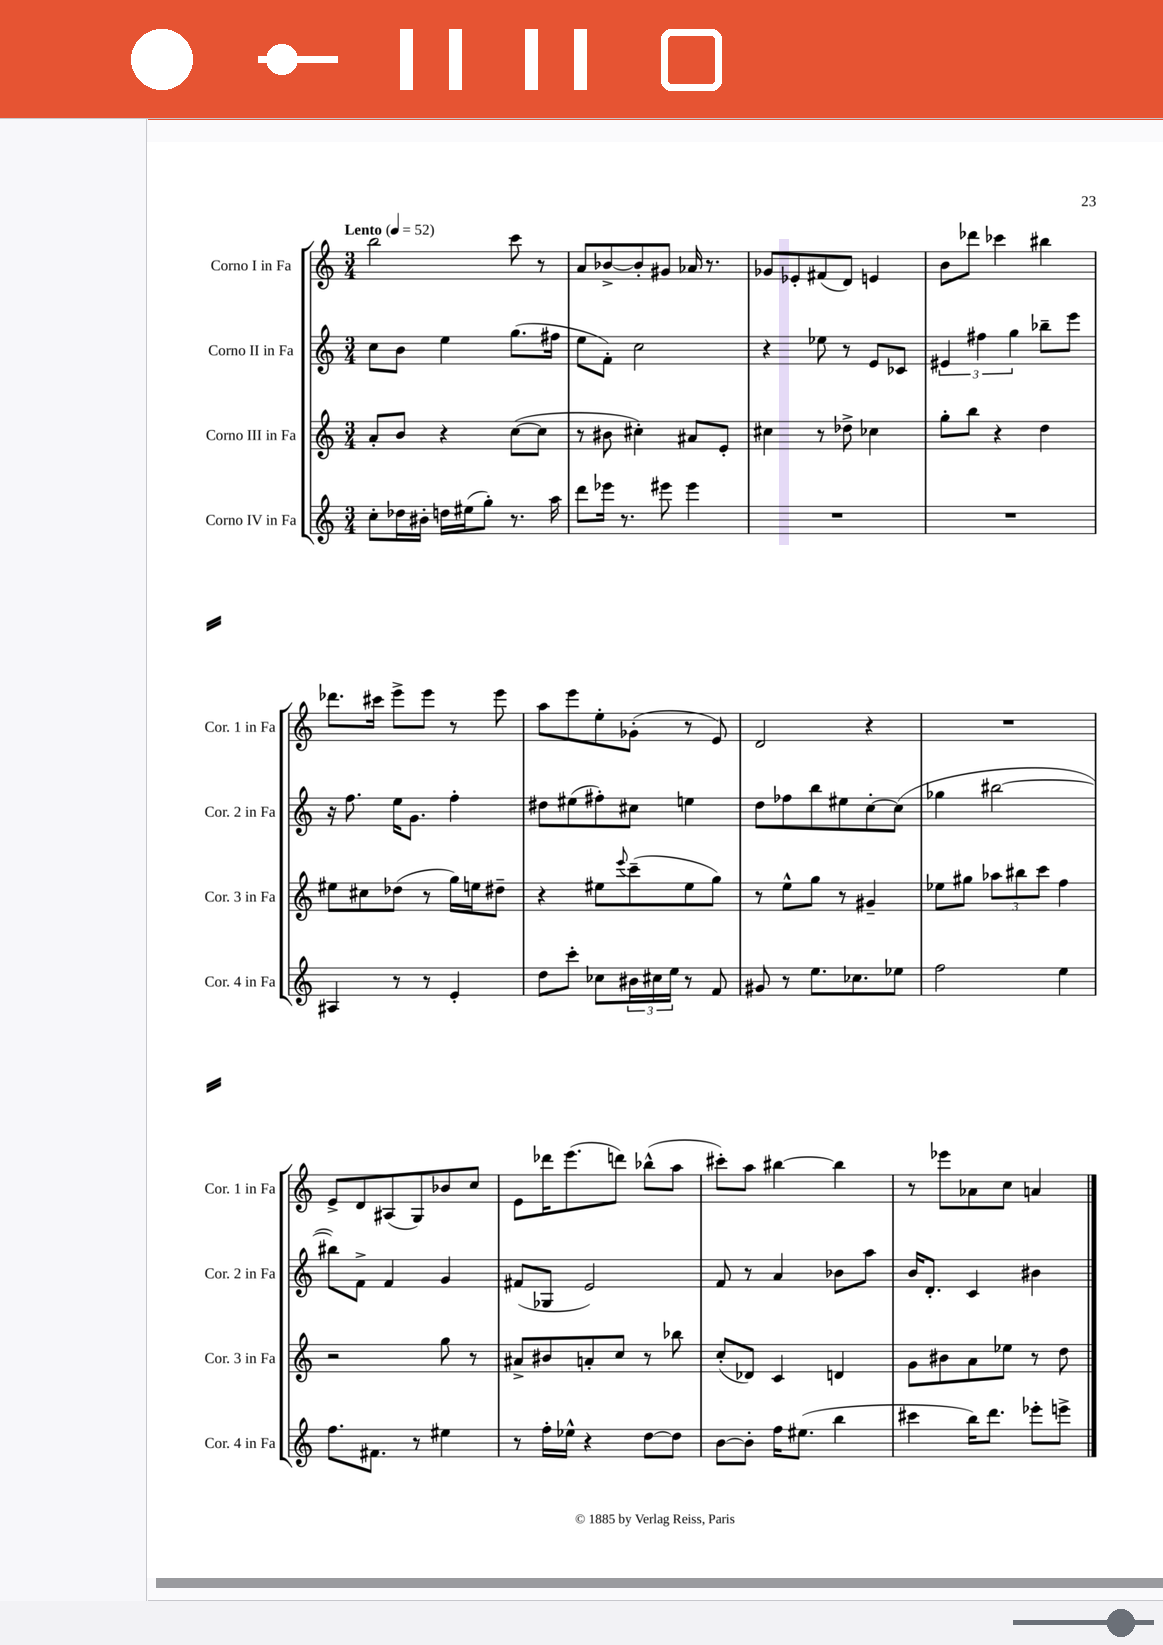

**kern	**kern	**kern	**kern
*staff4	*staff3	*staff2	*staff1
*clefG2	*clefG2	*clefG2	*clefG2
*k[]	*k[]	*k[]	*k[]
*M3/4	*M3/4	*M3/4	*M3/4
*MM52	*MM52	*MM52	*MM52
8cc'\L	8a'/L	8cc\L	2bb\
16dd-\L	8b/J	8b\J	.
16b#'\JJ	.	.	.
16dd\LL	4r	4ee\	.
(16ee#\J	.	.	.
8gg'\J)	.	.	.
8.r	([8cc\L	(8.gg\L	8ccc\
.	8cc\]J	.	8r
16aa\	.	16ff#\Jk	.
=	=	=	=
8ddd\L	8r	8ee\L	8a/L
16eee-\Jk	8b#\	8f'\J)	[8b-^/
8.r	.	.	.
.	4cc#'\)	2cc\	8b-'/]
8eee#\	.	.	8g#/J
4eee#\	8a#/L	.	16a-/
.	.	.	8.r
.	8e'/J	.	.
=	=	=	=
2.r	4cc#\	4r	8g-/L
.	.	.	8e-'/
.	8r	8ee-\	(8f#/
.	8dd-^\	8r	8d/J)
.	4cc-\	8e/L	4e/
.	.	8c-/J	.
=	=	=	=
2.r	8gg'\L	6e#/	8b\L
.	8bb\J	.	8ddd-\J
.	.	6ff#\	.
.	4r	.	4ccc-\
.	.	6gg\	.
.	4dd\	8bb-~\L	4bb#\
.	.	8eee\J	.
=	=	=	=
4A#/	8ee#\L	16r	8.ddd-\L
.	.	8.ff\	.
.	8cc#\	.	.
.	.	.	16ccc#\Jk
8r	(8dd-\J	16ee\LK	8eee^\L
.	.	8.g\J	.
8r	8r	.	8eee\J
4e'/	16gg\LL)	4ff'\	8r
.	16ee\J	.	.
.	8dd#~\J	.	8eee\
=	=	=	=
8dd\L	4r	8dd#\L	8aa\L
8ccc'\J	.	(8ee#\	8eee\
8cc-\L	8ee#\L	8ff#'\)	8ee'\
.	8qqeee/	.	.
24b#\L	(8ccc~\	8cc#\J	(8g-'\J
24cc#\	.	.	.
24ee\JJ	.	.	.
8r	8ee#\	4ee\	8r
8f/	8gg\J)	.	8e/)
=	=	=	=
8g#/	8r	8dd\L	2d/
8r	8ee^^\L	8ff-\	.
8.ee\L	8gg\J	8bb\	.
.	8r	8ee#\	.
8.cc-\	.	.	.
.	4g#~/	[8cc'\	4r
8ee-\J	.	(8cc\]J	.
=	=	=	=
2ff\	8ee-\L	4gg-\	2.r
.	8gg#\J	.	.
.	12aa-\L	[2bb#\	.
.	12bb#\	.	.
.	12ccc\J	.	.
4ee\	4ff\	.	.
=	=	=	=
8.ff\L	2r	8bb#\]L)	8e^/L
.	.	8f^\J	8d/
8.f#\J	.	.	.
.	.	4f/	(8A#/
8r	.	.	8G/)
4ee#\	8gg\	4g/	8b-/
.	8r	.	8cc/J
=	=	=	=
8r	8a#^/L	(8f#/L	8e\L
16ff'\LL	8b#/	8G-/J	16ddd-\K
16ee-^^\JJ	.	.	(8.eee\
4r	8a'/	2e/)	.
.	8cc/J	.	8ddd\J)
[8dd\L	8r	.	(8bb-^^\L
8dd\]J	8bb-\	.	8aa\J
=	=	=	=
[8b\L	(8cc'/L	8f/	8ccc#'\L)
8b'\]J	8d-/J)	8r	8aa\J
16ff\LK	4c/	4a/	[4bb#\
(8.ee#\J	.	.	.
4bb\	4d/	8b-\L	4bb#\]
.	.	8aa\J	.
=	=	=	=
4ccc#\	8g\L	16b/LK	8r
.	.	8.d'/J	.
.	8b#\	.	8eee-\L
16bb\LK)	8a\	4c/	8a-\
8.ddd\J	.	.	.
.	8ee-\J	.	8cc\J
8eee-'\L	8r	4b#\	4a/
8eee^\J	8dd\	.	.
==	==	==	==
*-	*-	*-	*-
